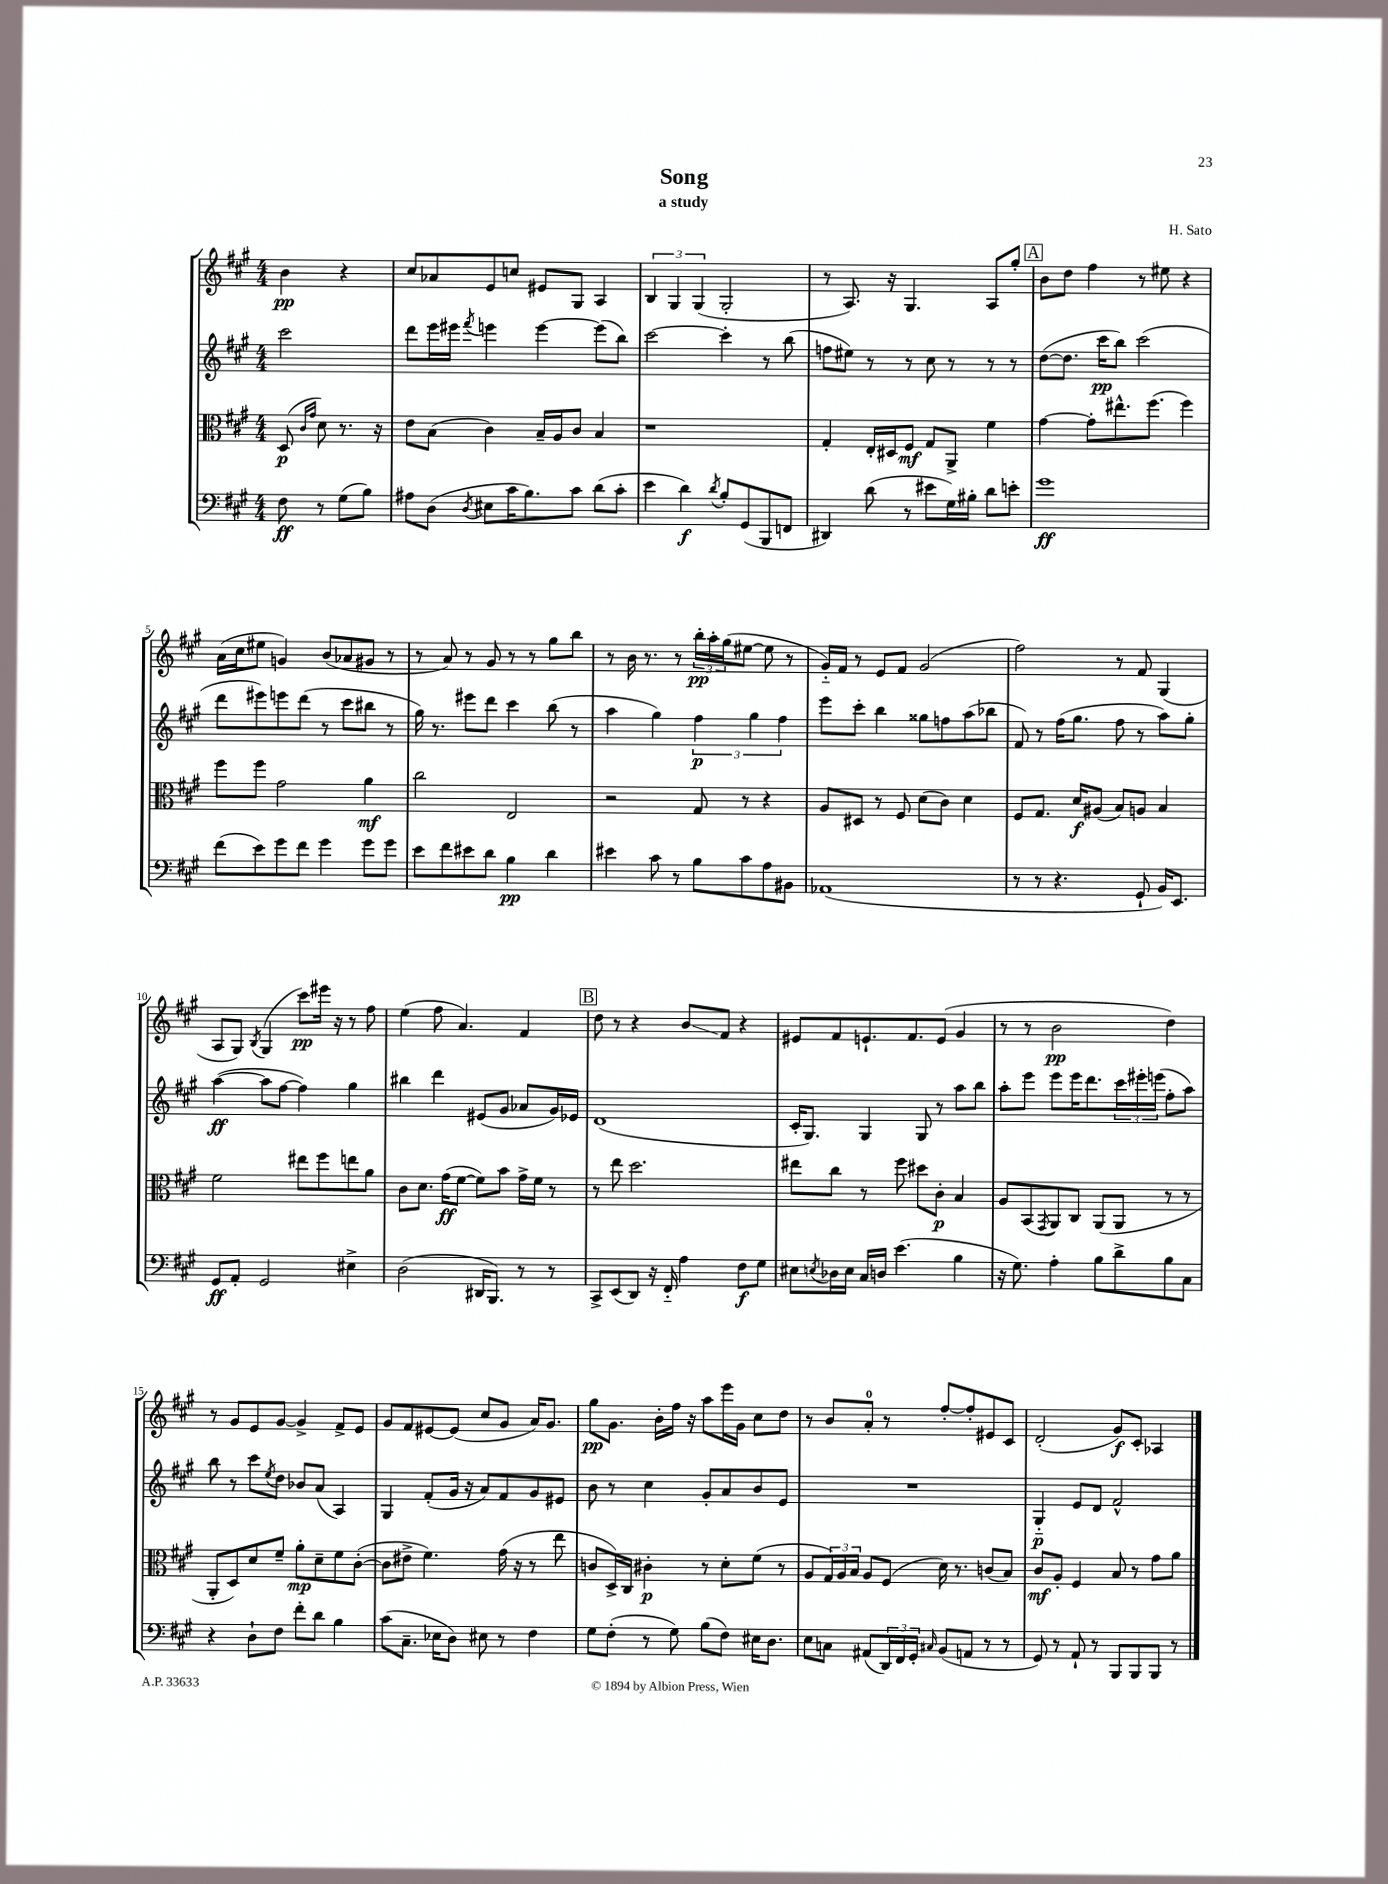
\header { title = "Song" composer = "H. Sato" subtitle = "a study" }
<<
\new StaffGroup <<
\new Staff = "s0" {
    \clef treble \key a \major \numericTimeSignature \time 4/4 \partial 2
    b'4\pp r4 |
    cis''8 aes'8 e'8 c''8 eis'8 gis8 a4 |
    \tuplet 3/2 { b4 gis4 gis4( } gis2-. |
    r8 a8.) r16 gis4. a8 gis''8-. |
    \mark \markup { \box "A" } b'8 d''8 fis''4 r8 eis''8 r4 |
    a'16( cis''16 eis''8 g'4) b'8( aes'8 gis'8 r8 |
    r8 a'8) r8 gis'8 r8 r8 gis''8 b''8 |
    r8 b'16 r8. r8 \tuplet 3/2 { b''16-.\pp a''16-. gis''16( } eis''8~ eis''8 r8 |
    gis'16-_) fis'16 r8 e'8 fis'8 gis'2( |
    fis''2) r8 fis'8 gis4( |
    a8 gis8) \acciaccatura { b8 } gis4( cis'''8\pp) eis'''16 r16 r8 fis''8 |
    e''4( fis''8 a'4.) fis'4 |
    \mark \markup { \box "B" } d''8 r8 r4 b'8\glissando fis'8 r4 |
    eis'8 fis'8 e'8.-! fis'8. e'8( gis'4 |
    r8 r8 b'2\pp d''4) |
    r8 gis'8 e'8 gis'8~ gis'4-> fis'8-> e'8 |
    gis'8 fis'8 eis'8~ eis'8( cis''8 gis'8 a'16) gis'8. |
    gis''8\pp gis'8. b'16-. fis''16 r16 a''8 e'''16 gis'16 cis''8 d''8 |
    r8 b'8 a'8-0-. r8 fis''8~-. fis''8-. eis'8 cis'8 |
    d'2-.( gis'8\f) cis'8-. aes4 \bar "|." |
}
\new Staff = "s1" {
    \clef treble \key a \major \numericTimeSignature \time 4/4 \partial 2
    cis'''2 |
    d'''8 e'''16 eis'''16 \acciaccatura { fis'''8 } e'''4 e'''4~ e'''8( b''8) |
    cis'''2~ cis'''4-. r8 b''8( |
    f''8 eis''8) r8 r8 cis''8 r8 r8 r8 |
    \mark \markup { \box "A" } d''8~( d''8. cis'''16\pp b''8) cis'''2( |
    d'''8 eis'''8) e'''8 d'''8( r8 cis'''8 bis''8 r8 |
    gis''16) r8. eis'''8 d'''8 cis'''4 b''8( r8 |
    a''4 gis''4) \tuplet 3/2 { fis''4\p gis''4 fis''4 } |
    e'''8 cis'''8-. b''4 gisis''8 f''8 a''8( bes''8 |
    fis'8) r8 fis''16( gis''8. fis''8 r8 a''8) gis''8-. |
    a''4~\ff( a''8 fis''8~ fis''4) gis''4 |
    bis''4 d'''4 eis'8( gis'8 aes'8 gis'16) ees'16 |
    \mark \markup { \box "B" } d'1( |
    cis'16-. gis8.) gis4 gis8 r8 a''8 b''8 |
    a''8-. e'''8 e'''8 e'''16 d'''8. \tuplet 3/2 { cis'''16 eis'''16-. e'''16( } fis''8-. a''8) |
    b''8 r8 cis'''8 \acciaccatura { e''8 } d''8 bes'8 a'8( a4) |
    gis4 fis'8-.( gis'16 r16 a'8) fis'8 gis'8 eis'8 |
    b'8 r8 cis''4 gis'8-. a'8 b'8 e'8 |
    R1 |
    gis4-_\p e'8 d'8 fis'2-^ \bar "|." |
}
\new Staff = "s2" {
    \clef alto \key a \major \numericTimeSignature \time 4/4 \partial 2
    d8\p( \grace { cis'16 gis'16 } d'8) r8. r16 |
    e'8 b8( cis'4) b16-- a16 cis'8 b4 |
    r1 |
    gis4-. e16-. dis16 fis8\mf gis8 a,8-> fis'4 |
    \mark \markup { \box "A" } gis'4~ gis'8-. eis''8.-^ fis''8.( fis''4) |
    fis''8 fis''8 gis'2 a'4\mf |
    cis''2 e2 |
    r2 gis8 r8 r4 |
    a8 dis8 r8 fis8 d'8( cis'8) d'4 |
    fis8 gis8. d'16\f ais8( b8) a8 b4 |
    fis'2 eis''8 fis''8 e''8 a'8 |
    cis'8 d'8. gis'16\ff( fis'8~ fis'8) b'8 gis'16-> fis'16 r8 |
    \mark \markup { \box "B" } r8 e''8 d''2. |
    eis''8 cis''8 r8 fis''8 dis''8 cis'8-.\p b4 |
    a8 b,8( \acciaccatura { gis,8 } a,8) cis8 a,8( a,8 r8 r8 |
    a,8-. d8) d'8 fis'8-- a'8-.\mp d'8-- fis'8 cis'8~-.( |
    cis'8 eis'8-> fis'4.) gis'16( r16 r8 e''8 |
    c'8 d16->) cis16 cis'4-.\p r8 d'8-. fis'8( r8 |
    a8 \tuplet 3/2 { gis16) a16 b16 } a8 fis8( d'16) r8. c'8( b8) |
    cis'8\mf a8-. fis4 b8 r8 gis'8 a'8 \bar "|." |
}
\new Staff = "s3" {
    \clef bass \key a \major \numericTimeSignature \time 4/4 \partial 2
    fis8\ff r8 gis8( b8) |
    ais8 d8( \acciaccatura { d8 } eis8 cis'16 b8.) cis'8 d'8( cis'8-. |
    e'4 d'4\f) \acciaccatura { d'8 } b8-. gis,8( b,,8 f,8 |
    dis,4) d'8( r8 eis'8 gis16) bis16-. d'8 e'8-. |
    \mark \markup { \box "A" } gis'1\ff |
    fis'8( e'8) gis'8 fis'8 gis'4 gis'8 gis'8 |
    e'8 fis'8 eis'8 d'8 b4\pp d'4 |
    eis'4 cis'8 r8 b8 cis'8 a8 bis,8 |
    aes,1( |
    r8 r8 r4. gis,8-! b,16) e,8. |
    gis,8\ff a,8-. gis,2 eis4-> |
    d2( dis,16 b,,8.) r8 r8 |
    \mark \markup { \box "B" } cis,8-> e,8( d,8) r16 fis,16-_ a4 fis8\f gis8 |
    eis8 \acciaccatura { e8 } des16 e16 cis16 d16 e'4.( b4 |
    r16 gis8.) a4-. b8 d'8-> b8 cis8 |
    r4 d8-! fis8 fis'8-. d'8 b4 |
    cis'8( cis8.-- ees16 d8) eis8 r8 fis4 |
    gis8 fis8-.( r8 gis8) b8( fis8) eis16 d8. |
    e8 c8 ais,8( \tuplet 3/2 { d,16) fis,16 gis,16-. } \grace { cis16 } b,8( a,8 r8 r8 |
    gis,8) r8 a,8-! r8 b,,8 b,,8 b,,8 r8 \bar "|." |
}
>>
>>
